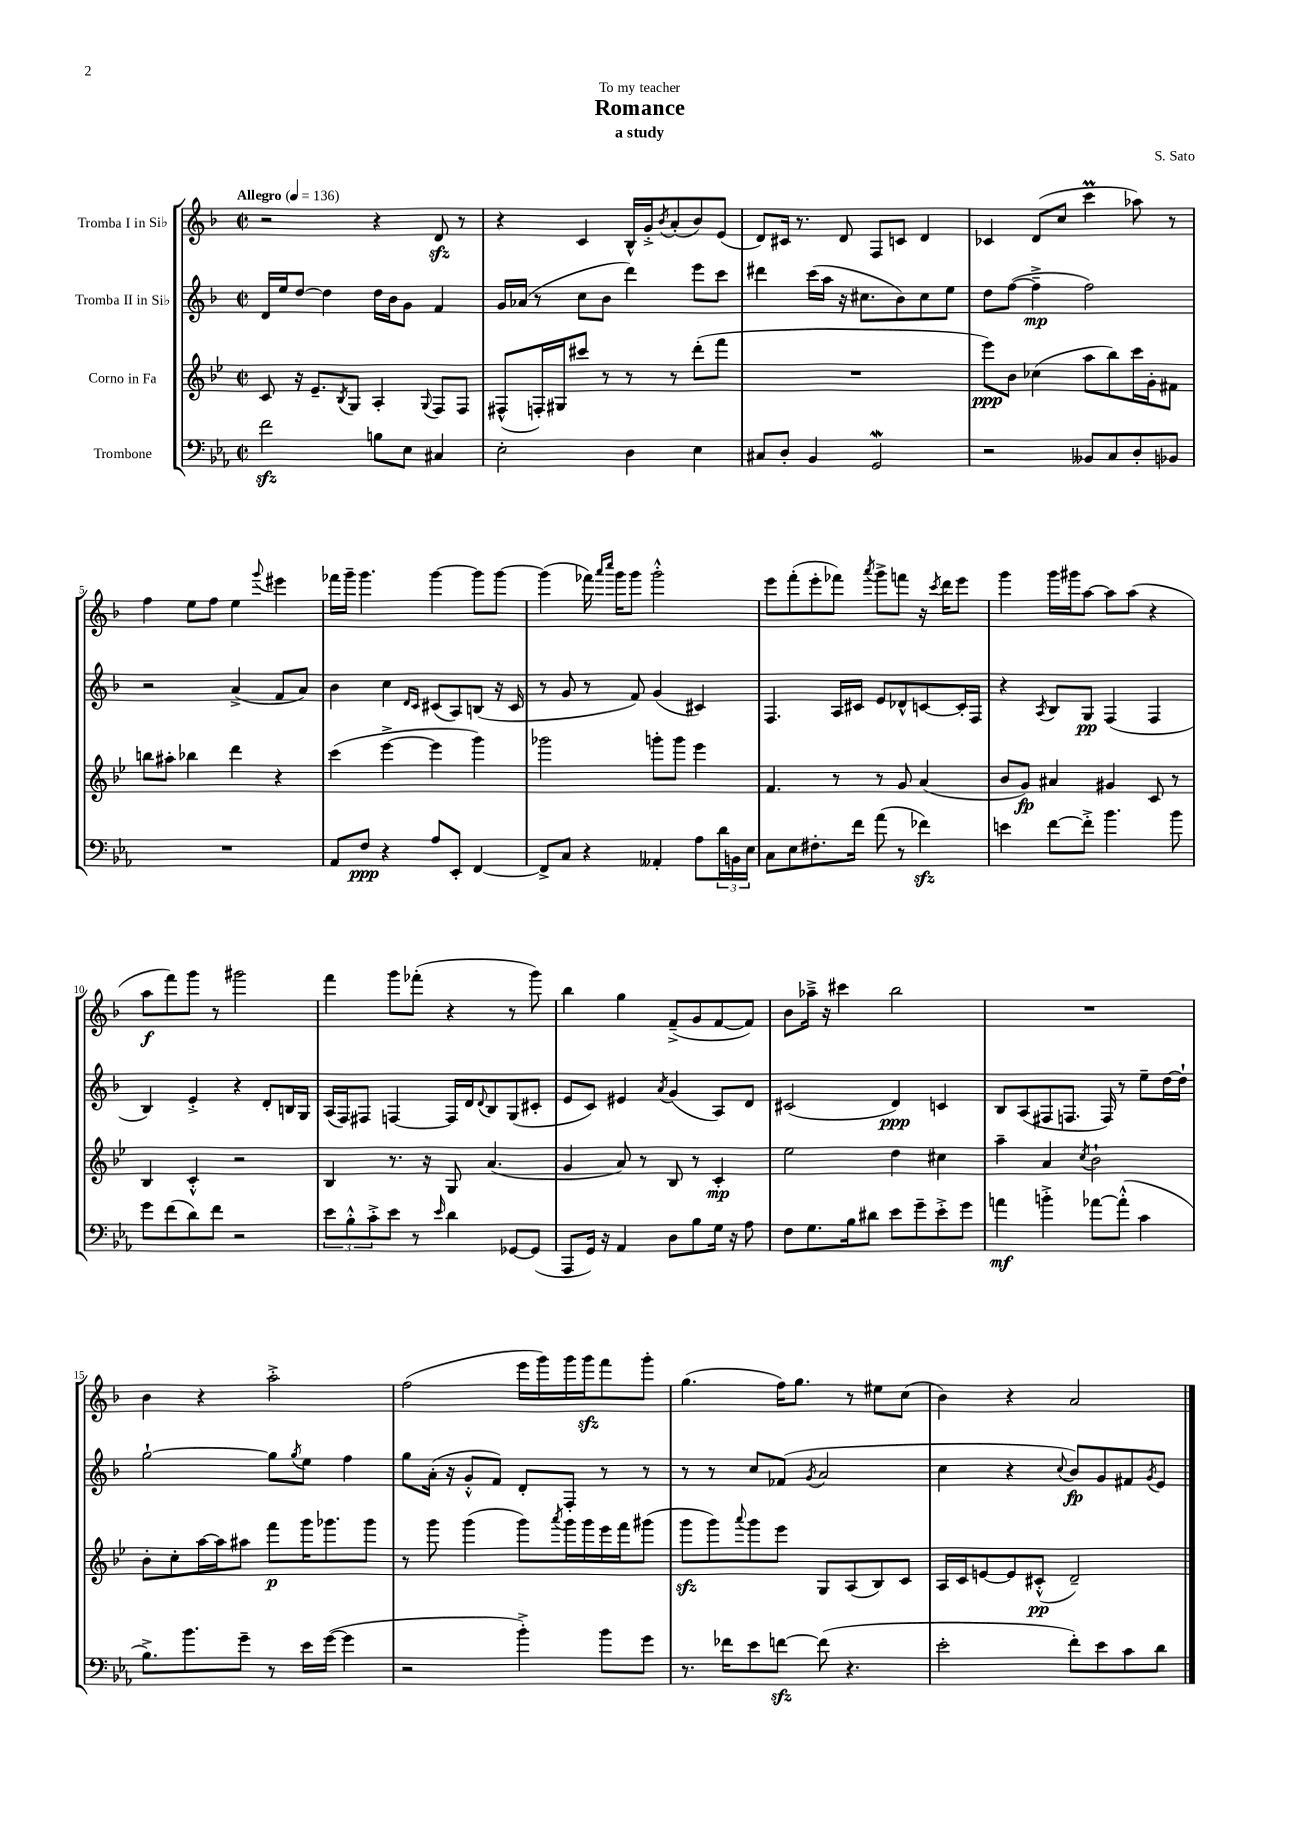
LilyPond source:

\header { title = "Romance" composer = "S. Sato" subtitle = "a study" dedication = "To my teacher" }
<<
\new StaffGroup <<
\new Staff = "s0" \with { instrumentName = "Tromba I in Sib" } {
    \clef treble \key f \major \defaultTimeSignature \time 2/2 \tempo "Allegro" 4 = 136
    r2 r4 d'8\sfz r8 |
    r4 c'4 bes16-^ g'16-.-> \acciaccatura { bes'8 } a'8-.( bes'8) e'8( |
    d'8) cis'16 r8. d'8 f8 c'8 d'4 |
    ces'4 d'8( c''8 c'''4\prall aes''8) r8 |
    f''4 e''8 f''8 e''4 \appoggiatura { g'''8 } eis'''4 |
    fes'''16 g'''16-- g'''4. g'''4~ g'''8 g'''8~ |
    g'''4( fes'''16) \grace { a'''16 c''''16 } g'''16 g'''8 g'''2-.-^ |
    e'''8 f'''8-.( e'''8-. fes'''8) \acciaccatura { a'''8 } g'''8-> f'''8 r16 \acciaccatura { c'''8 } d'''16 e'''8 |
    g'''4 g'''16 gis'''16 a''8~ a''8 a''8( r4 |
    a''8\f f'''8) g'''8 r8 gis'''2 |
    f'''4 g'''8 fes'''8-.( r4 r8 g'''8) |
    bes''4 g''4 f'8--->( g'8 f'8~ f'8) |
    bes'8 aes''16---> r16 cis'''4 bes''2 |
    R1 |
    bes'4 r4 a''2-.-> |
    f''2( e'''16 g'''16) g'''16 g'''16\sfz f'''8 g'''8-. |
    g''4.( f''16) g''8. r8 eis''8 c''8( |
    bes'4) r4 a'2 \bar "|." |
}
\new Staff = "s1" \with { instrumentName = "Tromba II in Sib" } {
    \clef treble \key f \major \defaultTimeSignature \time 2/2
    d'16 e''16 d''8~ d''4 d''16 bes'16 g'8 f'4 |
    g'16 aes'16( r8 c''8 bes'8 d'''4) e'''8 c'''8 |
    dis'''4 c'''16( a''16 r16 cis''8. bes'8) cis''8 e''8 |
    d''8 f''8~( f''4--->\mp f''2) |
    r2 a'4->( f'8 a'8) |
    bes'4 c''4 \grace { d'16 c'16 } cis'8( a8) b8( r16 cis'16 |
    r8 g'8 r8 f'8) g'4( cis'4) |
    f4. a16 cis'16 e'8 des'8-^ c'8~ c'16-. f16 |
    r4 \acciaccatura { a8 } bes8 g8\pp f4( f4 |
    bes4) e'4-.-> r4 d'8-. b16 g16 |
    a16( f16) fis8 f4~ f16 d'16 \appoggiatura { d'8 } bes8 g8( cis'8-. |
    e'8 c'8) eis'4 \acciaccatura { a'8 } g'4( a8) d'8 |
    cis'2( d'4\ppp) c'4 |
    bes8 a8( fis8 f8. f16) r8 e''8-- d''16~ d''16-! |
    g''2~-! g''8 \acciaccatura { g''8 } e''8 f''4 |
    g''8 a'16-.( r16 g'8-.-^ f'8) d'8-. f8-. r8 r8 |
    r8 r8 c''8 fes'8( \acciaccatura { g'8 } a'2 |
    c''4 r4 \appoggiatura { c''8 } bes'8\fp) g'8 fis'8 \acciaccatura { g'8 } e'8 \bar "|." |
}
\new Staff = "s2" \with { instrumentName = "Corno in Fa" } {
    \clef treble \key bes \major \defaultTimeSignature \time 2/2
    c'8 r16 ees'8.-- \acciaccatura { bes8 } g8 a4-. \appoggiatura { g8 } f8 f8 |
    fis8-^( f16-.) gis16 cis'''8 r8 r8 r8 d'''8-.( f'''8 |
    R1 |
    ees'''8\ppp) bes'8 ces''4( a''8 bes''8) c'''16 g'16-. fis'8 |
    b''8 ais''8-. bes''4 d'''4 r4 |
    c'''4( ees'''4~-> ees'''4 g'''4) |
    ges'''2 g'''8-. g'''8 ees'''4 |
    f'4. r8 r8 g'8 a'4( |
    bes'8 g'8\fp) ais'4 gis'4 c'8 r8 |
    bes4 c'4-.-^ r2 |
    bes4 r8. r16 g8 a'4.( |
    g'4 a'8) r8 bes8 r8 c'4-.\mp |
    ees''2 d''4 cis''4 |
    a''4-- a'4 \acciaccatura { c''8 } bes'2-! |
    bes'8-. c''8-. a''16~ a''16 ais''8 f'''8\p g'''16 ges'''8. ges'''8 |
    r8 g'''8 g'''4( g'''8) \acciaccatura { a'''8 } g'''16 g'''16 ees'''16 f'''16 gis'''8( |
    g'''8\sfz g'''8) \appoggiatura { a'''8 } g'''8 ees'''8 g8 a8( bes8) c'8 |
    a16 c'16 e'8~ e'8 cis'8-.-^\pp( d'2--) \bar "|." |
}
\new Staff = "s3" \with { instrumentName = "Trombone" } {
    \clef bass \key ees \major \defaultTimeSignature \time 2/2
    f'2\sfz b8 ees8 cis4 |
    ees2-. d4 ees4 |
    cis8 d8-. bes,4 g,2\mordent |
    r2 beses,8 c8 d8-. bes,8 |
    R1 |
    aes,8 f8\ppp r4 aes8 ees,8-. f,4~ |
    f,8-> c8 r4 aeses,4-. aes8 \tuplet 3/2 { d'16 b,16 ees16 } |
    c8 ees8 fis8.-. f'16 aes'8( r8 fes'4\sfz) |
    e'4 f'8~ f'8-.-> bes'4. bes'8 |
    g'8 f'8( d'8) f'8 r2 |
    \tuplet 3/2 { ees'8 bes8-.-^ c'8-.-> } ees'8 r8 \grace { ees'16 } d'4 ges,8~ ges,8( |
    aes,,8 g,16) r16 aes,4 d8 bes8 g16 r16 aes8 |
    f8 g8. bes16 dis'8 ees'8 g'8-- ees'8-.-> g'8 |
    a'4\mf b'4-.-> aes'8~ aes'8-.-^( c'4 |
    bes8.->) bes'8. g'8-- r8 ees'16 g'16~( g'4 |
    r2 bes'4-.->) bes'8 g'8 |
    r8. fes'16 ees'8 f'8~\sfz f'8( r4. |
    ees'2-. f'8-.) ees'8 c'8 d'8 \bar "|." |
}
>>
>>
